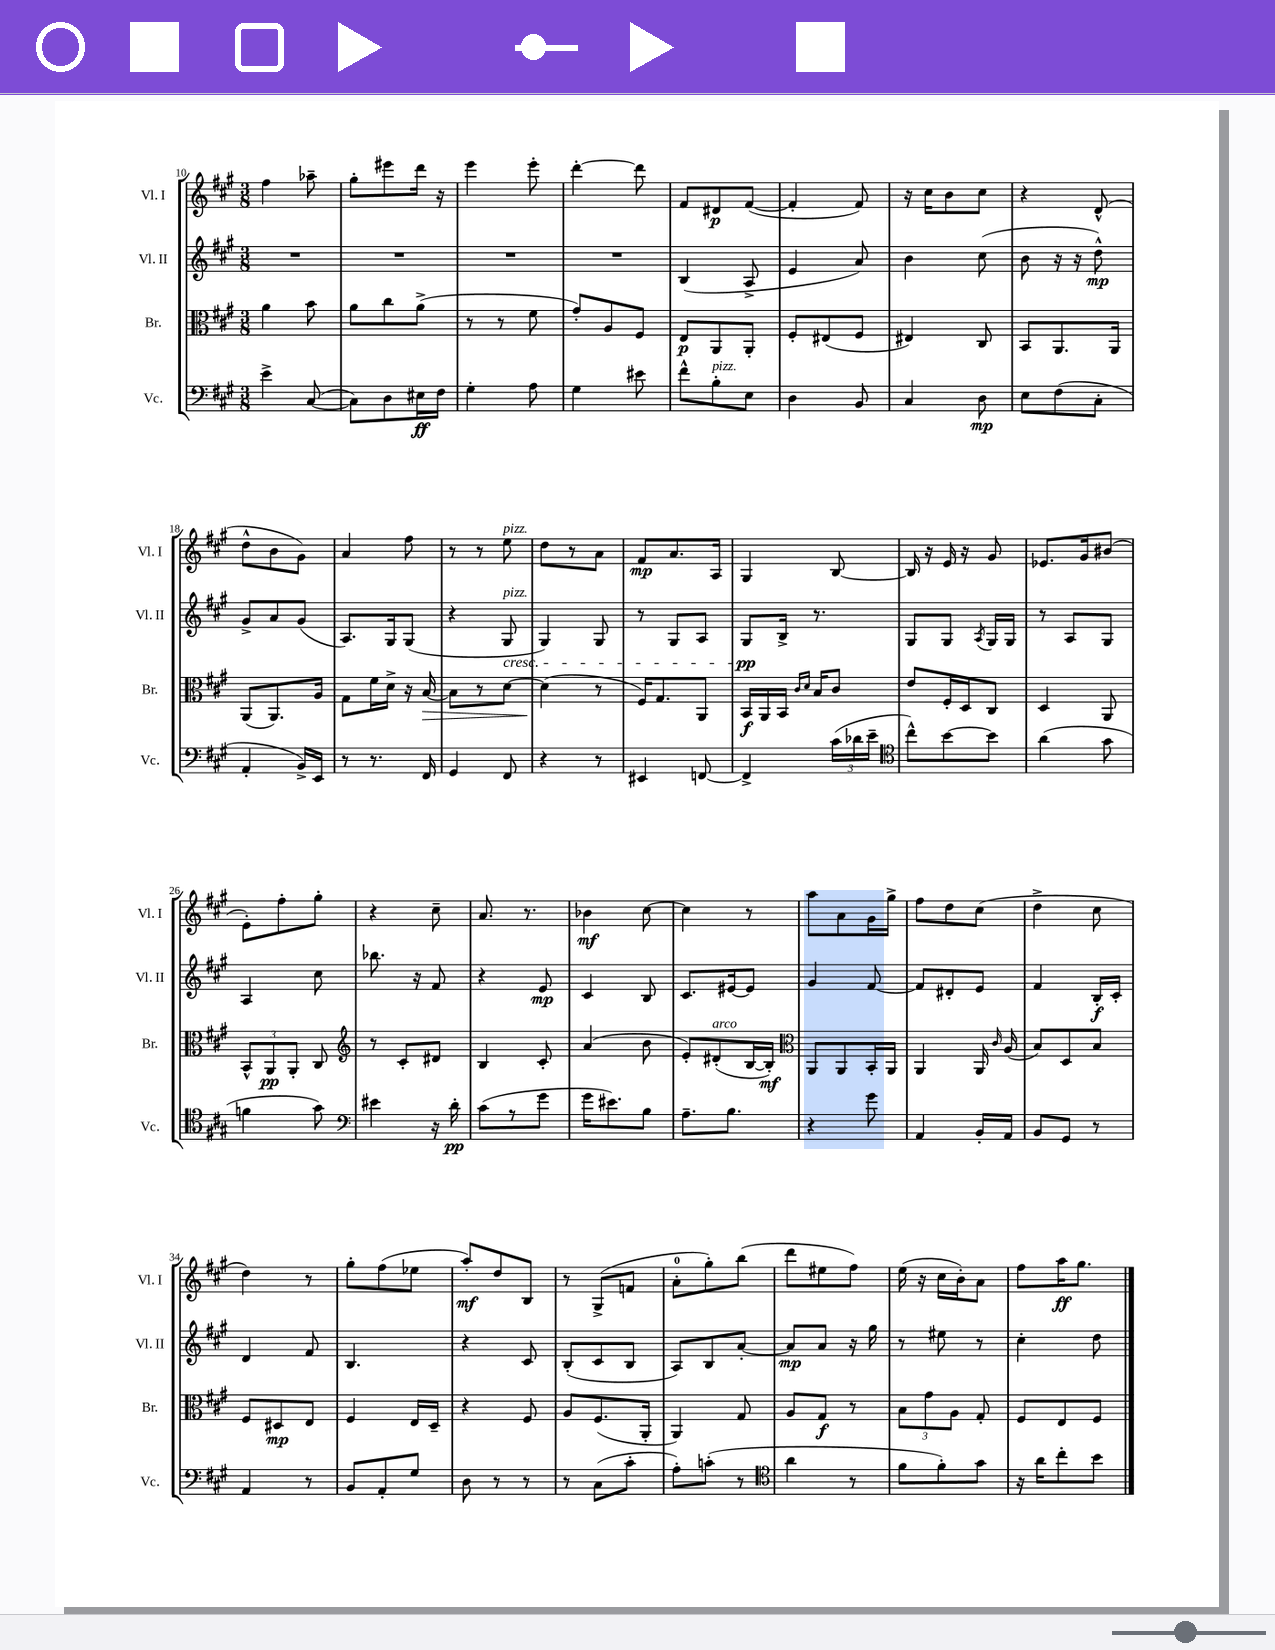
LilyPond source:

<<
\new StaffGroup <<
\new Staff = "s0" \with { instrumentName = "Vl. I" shortInstrumentName = "Vl. I" } {
    \clef treble \key a \major \numericTimeSignature \time 3/8
    \autoBeamOff fis''4 aes''8-- |
    gis''8[-. eis'''8 d'''16] r16 |
    e'''4 e'''8-. |
    d'''4~-. d'''8 |
    fis'8[ dis'8\p fis'8]~( |
    fis'4-. fis'8) |
    r16 cis''16[ b'8 cis''8] |
    r4 d'8-^( |
    d''8[-^ b'8 gis'8]) |
    a'4 fis''8 |
    r8 r8 e''8^\markup { \italic "pizz." } |
    d''8[ r8 a'8] |
    fis'8[\mp a'8. a16] |
    gis4 b8~ |
    b16 r16 e'16 r16 gis'8 |
    ees'8.[ gis'16 bis'8]( |
    e'8[-.) fis''8-. gis''8]-. |
    r4 cis''8-- |
    a'8. r8. |
    bes'4\mf cis''8~ |
    cis''4 r8 |
    a''8[ a'8 gis'16 gis''16]-> |
    fis''8[ d''8 cis''8]( |
    d''4-> cis''8 |
    d''4) r8 |
    gis''8[-. fis''8( ees''8] |
    a''8[-.\mf) d''8 b8] |
    r8 gis8[->( f'8] |
    a'8[-0-. gis''8-.) b''8]( |
    d'''8[ eis''8 fis''8]) |
    e''16( r16 cis''16[ b'16-.) a'8] |
    fis''8[ a''16\ff gis''8.] \bar "|." |
}
\new Staff = "s1" \with { instrumentName = "Vl. II" shortInstrumentName = "Vl. II" } {
    \clef treble \key a \major \numericTimeSignature \time 3/8
    \autoBeamOff R4. |
    R4. |
    R4. |
    R4. |
    b4( a8-> |
    e'4 a'8) |
    b'4 cis''8( |
    b'8 r16 r16 d''8-^\mp) |
    gis'8[-> a'8 gis'8]( |
    a8.[) gis16 gis8]( |
    r4 gis8\cresc^\markup { \italic "pizz." } |
    gis4) gis8 |
    r8 gis8[ a8] |
    gis8[\pp\! b16]-> r8. |
    gis8[ gis8] \acciaccatura { a8 } gis16[ gis16] |
    r8 a8[ gis8] |
    a4 cis''8 |
    bes''8. r16 fis'8 |
    r4 e'8\mp |
    cis'4 b8 |
    cis'8.[ eis'16~ eis'8] |
    gis'4 fis'8~ |
    fis'8[ dis'8-. e'8] |
    fis'4 b16[-.\f cis'16]-. |
    d'4 fis'8 |
    b4. |
    r4 cis'8 |
    b8[-.( cis'8 b8] |
    a8[) b8 a'8]~-. |
    a'8[\mp a'8] r16 gis''16 |
    r8 eis''8 r8 |
    cis''4-. d''8 \bar "|." |
}
\new Staff = "s2" \with { instrumentName = "Br." shortInstrumentName = "Br." } {
    \clef alto \key a \major \numericTimeSignature \time 3/8
    \autoBeamOff a'4 b'8 |
    a'8[ cis''8 a'8]->( |
    r8 r8 fis'8 |
    gis'8[-.) a8 fis8] |
    e8[\p a,8 a,8]-. |
    fis8[-. eis8( fis8] |
    eis4) cis8 |
    b,8[ a,8. a,16] |
    a,8[( a,8.) a16] |
    gis8[ fis'16 d'16]-> r16 b16~\> |
    b8[ r8 d'8]~ |
    d'4\!( r8 |
    fis16[) gis8. a,8] |
    b,16[\f a,16 b,16] \grace { cis'16[ d'16] } b16[ cis'8] |
    e'8[ fis16-. d16 cis8] |
    d4 a,8 |
    \tuplet 3/2 { b,8[-^ a,8\pp a,8]-. } cis8 |
    \clef treble r8 cis'8[-. dis'8] |
    b4 cis'8-. |
    a'4( b'8 |
    e'8[-.) dis'8-.^\markup { \italic "arco" }( b16~ b16]-.\mf) |
    \clef alto a,8[ a,8 b,16-. a,16] |
    a,4 a,16 \grace { cis'16 } a16( |
    b8[) d8 b8] |
    fis8[ dis8\mp e8] |
    fis4 e16[ d16]-- |
    r4 fis8 |
    a8[ fis8.( a,16]-. |
    a,4) gis8 |
    a8[ gis8]\f r8 |
    \tuplet 3/2 { b8[ gis'8 a8] } gis8-. |
    fis8[ e8 fis8] \bar "|." |
}
\new Staff = "s3" \with { instrumentName = "Vc." shortInstrumentName = "Vc." } {
    \clef bass \key a \major \numericTimeSignature \time 3/8
    \autoBeamOff e'4-> cis8~( |
    cis8[) d8 eis16\ff fis16] |
    gis4-. a8 |
    gis4 eis'8 |
    fis'8[-^ b8-.^\markup { \italic "pizz." } e8] |
    d4 b,8 |
    cis4 d8\mp |
    e8[ fis8( cis8]-. |
    a,4-. b,16[->) e,16] |
    r8 r8. fis,16 |
    gis,4 fis,8 |
    r4 r8 |
    eis,4 f,8~ |
    f,4-> \tuplet 3/2 { cis'16[( des'16 e'16]-- } |
    \clef tenor cis''8[-^) b'8~ b'8] |
    a'4( gis'8 |
    f'4 gis'8) |
    \clef bass eis'4 r16 d'16-.\pp |
    cis'8[( r8 gis'8] |
    gis'16[ eis'8.) b8] |
    a8.[-- b8.] |
    r4 gis'8 |
    a,4 b,16[-. a,16] |
    b,8[ gis,8] r8 |
    a,4 r8 |
    b,8[ a,8-. gis8] |
    d8 r8 r8 |
    r8 cis8[( cis'8]-. |
    a8[-.) c'8]-.( r8 |
    \clef tenor a'4 r8 |
    fis'8[ fis'8-.) gis'8] |
    r16 a'16[ cis''8-. b'8] \bar "|." |
}
>>
>>
\layout { \context { \Score currentBarNumber = #10 } }
